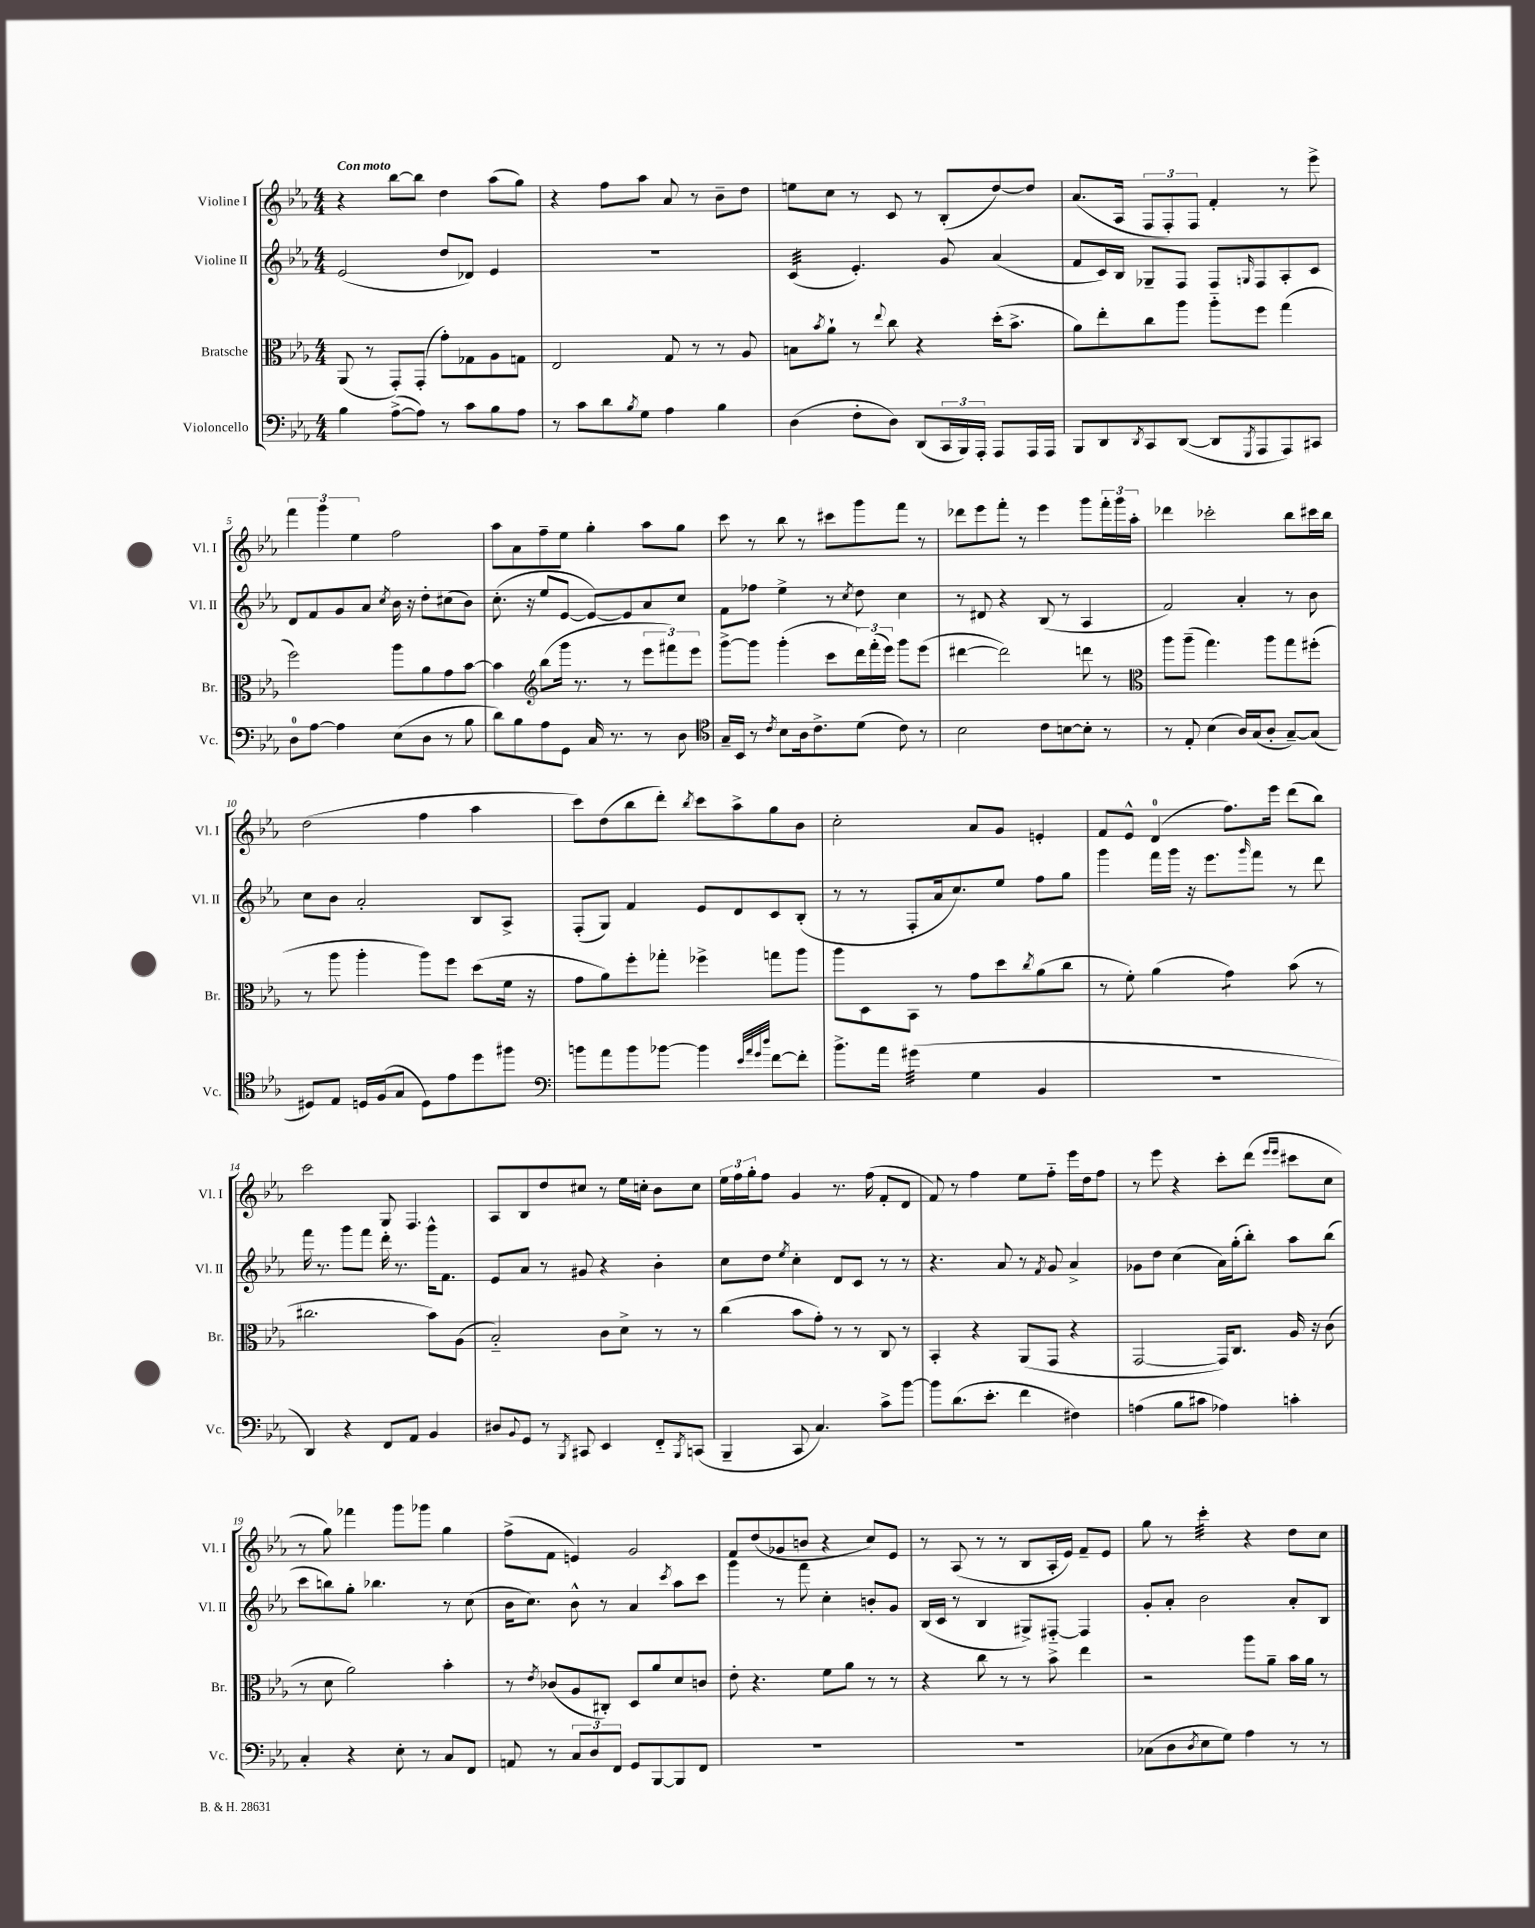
<<
\new StaffGroup <<
\new Staff = "s0" \with { instrumentName = "Violine I" shortInstrumentName = "Vl. I" } {
    \clef treble \key ees \major \numericTimeSignature \time 4/4 \tempo "Con moto"
    r4 bes''8~ bes''8 d''4 aes''8( g''8) |
    r4 f''8 aes''8 aes'8 r8 bes'8-- d''8 |
    e''8 c''8 r8 c'8 r8 bes8-.( d''8~) d''8 |
    aes'8.( aes16 \tuplet 3/2 { f8 f8-.) f8 } f'4-. r8 ees'''8-> |
    \tuplet 3/2 { f'''4 g'''4 ees''4 } f''2 |
    aes''8 aes'8 f''8-- ees''8 g''4-. aes''8 g''8 |
    c'''8 r8 bes''8 r8 cis'''8 g'''8 f'''8 r8 |
    des'''8 ees'''8 f'''8-. r8 ees'''4 g'''8 \tuplet 3/2 { f'''16-. g'''16 aes''16-. } |
    des'''4 ces'''2-. bes''8 cis'''16 bes''16 |
    d''2( f''4 aes''4 |
    c'''8) d''8( bes''8 d'''8-.) \acciaccatura { bes''8 } c'''8 aes''8-> g''8 bes'8 |
    c''2-. aes'8 g'8 e'4-. |
    f'8 ees'8-^ d'4-0( f''8.) ees'''16 d'''8( bes''8) |
    c'''2 g8 f4. |
    aes8 bes8 d''8 cis''8 r8 ees''16 c''16-. bes'8 c''8 |
    \tuplet 3/2 { ees''16 f''16 g''16-. } f''8 g'4 r8. f''16( f'8-. d'8 |
    f'8) r8 f''4 ees''8 f''8-_ ees'''16 d''16 f''8 |
    r8 ees'''8 r4 c'''8-. d'''8( \grace { ees'''16 ees'''16 } cis'''8 c''8 |
    r8 g''8) fes'''4 g'''8 ges'''8 g''4 |
    f''8->( f'8 e'4) g'2 |
    f'8 d''8( ges'8 b'8 r4 c''8) ees'8 |
    r8 aes8( r8 r8 bes8 aes16-. ees'16) f'8-- ees'8 |
    g''8 r8 c'''4:32-. r4 d''8 c''8 \bar "|." |
}
\new Staff = "s1" \with { instrumentName = "Violine II" shortInstrumentName = "Vl. II" } {
    \clef treble \key ees \major \numericTimeSignature \time 4/4
    ees'2( d''8 des'8) ees'4 |
    R1 |
    c'4:32( ees'4.-.) g'8 aes'4( |
    f'8 c'16) bes16 ges8-- f8 f8 \grace { g16 } f8 aes8-. c'8 |
    d'8 f'8 g'8 aes'8 \acciaccatura { c''8 } bes'16 r16 d''8-. cis''8( bes'8) |
    c''8.-.( r16 ees''8 ees'8~ ees'8~) ees'8 aes'8 c''8 |
    f'8 fes''8 ees''4-> r8 \acciaccatura { c''8 } d''8 c''4 |
    r8 dis'8 r4 bes8( r8 aes4 |
    f'2) aes'4-. r8 bes'8 |
    c''8 bes'8 aes'2-. bes8 aes8-> |
    f8-.( g8) f'4 ees'8 d'8 c'8 bes8-.( |
    r8 r8 f8-. aes'16 c''8.) ees''8 f''8 g''8 |
    g'''4 f'''16 g'''16 r16 ees'''8. \grace { g'''16 } f'''8 r8 d'''8 |
    f'''16 r8. g'''8 f'''8 d'''16-. r8. g'''16-^ f'8. |
    ees'8 aes'8 r8 gis'8 r4 bes'4-. |
    c''8 d''8 \acciaccatura { ees''8 } c''4-. d'8 c'8 r8 r8 |
    r4. aes'8 r8 \acciaccatura { f'8 } g'8 aes'4-> |
    ges'8 d''8 c''4( aes'16) g''16-.( bes''8-.) aes''8 bes''8( |
    c'''8 b''8) g''8-. bes''4. r8 c''8( |
    bes'16 c''8.) bes'8-^ r8 aes'4 \acciaccatura { c'''8 } aes''8 c'''8 |
    g'''4 r8 f'''8 c''4-. b'8-. g'8 |
    bes16( c'16 r8 bes4 gis8->) fis8~-_ fis4 |
    g'8-. aes'8-. bes'2 aes'8-. bes8 \bar "|." |
}
\new Staff = "s2" \with { instrumentName = "Bratsche" shortInstrumentName = "Br." } {
    \clef alto \key ees \major \numericTimeSignature \time 4/4
    aes,8( r8 g,8-.) g,8-.( g'8-.) ges8 aes8 g8 |
    ees2 g8 r8 r8 aes8 |
    b8 \acciaccatura { bes'8 } aes'8-! r8 \appoggiatura { ees''8 } c''8 r4 d''16-.( bes'8.-> |
    aes'8) ees''8-. c''8 aes''8 aes''8-_ f''8 g''4( |
    f''2) aes''8 aes'8 g'8 bes'8~ |
    bes'4 \clef treble bes''8( g'''16 r8. r8 \tuplet 3/2 { ees'''8 fis'''8) ees'''8 } |
    g'''8~-> g'''8 g'''4-.( c'''8 \tuplet 3/2 { d'''16) f'''16-.( ees'''16) } g'''8 ees'''8( |
    dis'''4~ dis'''2) d'''8 r8 |
    \clef alto aes''8 aes''8--( g''4.) aes''8 g''8 fis''8-.( |
    r8 aes''8 aes''4-. aes''8) f''8 d''8( f'16 r16 |
    g'8 aes'8) f''8-. ges''8-. fes''4-> g''8 aes''8 |
    aes''8 d8 bes,8 r8 g'8 d''8 \acciaccatura { c''8 } aes'8( c''8 |
    r8 f'8-.) aes'4( g'4:8) bes'8( r8 |
    cis''2. bes'8) aes8( |
    bes2-_) c'8 d'8-> r8 r8 |
    c''4( bes'8 g'8-.) r8 r8 c8 r8 |
    bes,4-. r4 aes,8( g,8 r4 |
    g,2~ g,16) c8. aes16 r16 c'8( |
    r8 d'8 aes'2) bes'4-. |
    r8 \acciaccatura { ees'8 } ces'8( aes8 cis8-.) d8 aes'8 d'8 c'8 |
    ees'8-. r4. f'8 aes'8 r8 r8 |
    r4 c''8 r8 r8 bes'8-> ees''4 |
    r2 aes''8 aes'8-- bes'16 aes'16 r8 \bar "|." |
}
\new Staff = "s3" \with { instrumentName = "Violoncello" shortInstrumentName = "Vc." } {
    \clef bass \key ees \major \numericTimeSignature \time 4/4
    bes4 aes8~->( aes8) r8 c'8 bes8 aes8 |
    r8 c'8 d'8 \acciaccatura { bes8 } g8 aes4 bes4 |
    d4( f8-. d8) d,8( \tuplet 3/2 { c,16 bes,,16) aes,,16-. } aes,,8 aes,,16 aes,,16 |
    bes,,8 d,8 \acciaccatura { d,8 } c,8 d,8~( d,8 \acciaccatura { g,,8 } aes,,8 aes,,8) cis,8 |
    d8-0 aes8~ aes4 ees8( d8 r8 bes8 |
    d'8) bes8 aes8 g,8 c16 r8. r8 d8 |
    \clef tenor g16-- bes,16 r8 \acciaccatura { c'8 } bes8 aes16 c'8.-> d'8( c'8) r8 |
    bes2 c'8 b8~ b8-. r8 |
    r8 ees8-. bes4( aes16) g16( aes8-. g8~--) g8( |
    dis8) ees8 d16 f16( g8 d8) ees'8 d''8 fis''8 |
    \clef bass b'8 aes'8 b'8 bes'8~ bes'4 \grace { ees'32 aes'32 g'32 d''32 } f'8~ f'8-. |
    bes'8.-> aes'16 gis'4:32( g4 bes,4 |
    R1 |
    d,4) r4 f,8 aes,8 bes,4 |
    dis8 \appoggiatura { bes,8 } g,8 r8 \acciaccatura { bes,,8 } cis,8 ees,4 f,8-_ \acciaccatura { bes,,8 } c,8( |
    bes,,4-- c,8 c4.) c'8-> bes'8~ |
    bes'8 d'8.( ees'8.-. f'4 fis4) |
    a4( bes8 cis'8 aes4) c'4-. |
    c4-. r4 ees8-. r8 c8 f,8 |
    a,8 r8 \tuplet 3/2 { c8 d8 f,8 } g,8 bes,,8~ bes,,8 f,8 |
    R1 |
    R1 |
    ces8( d8 \acciaccatura { d8 } ees8 g8) aes4 r8 r8 \bar "|." |
}
>>
>>
